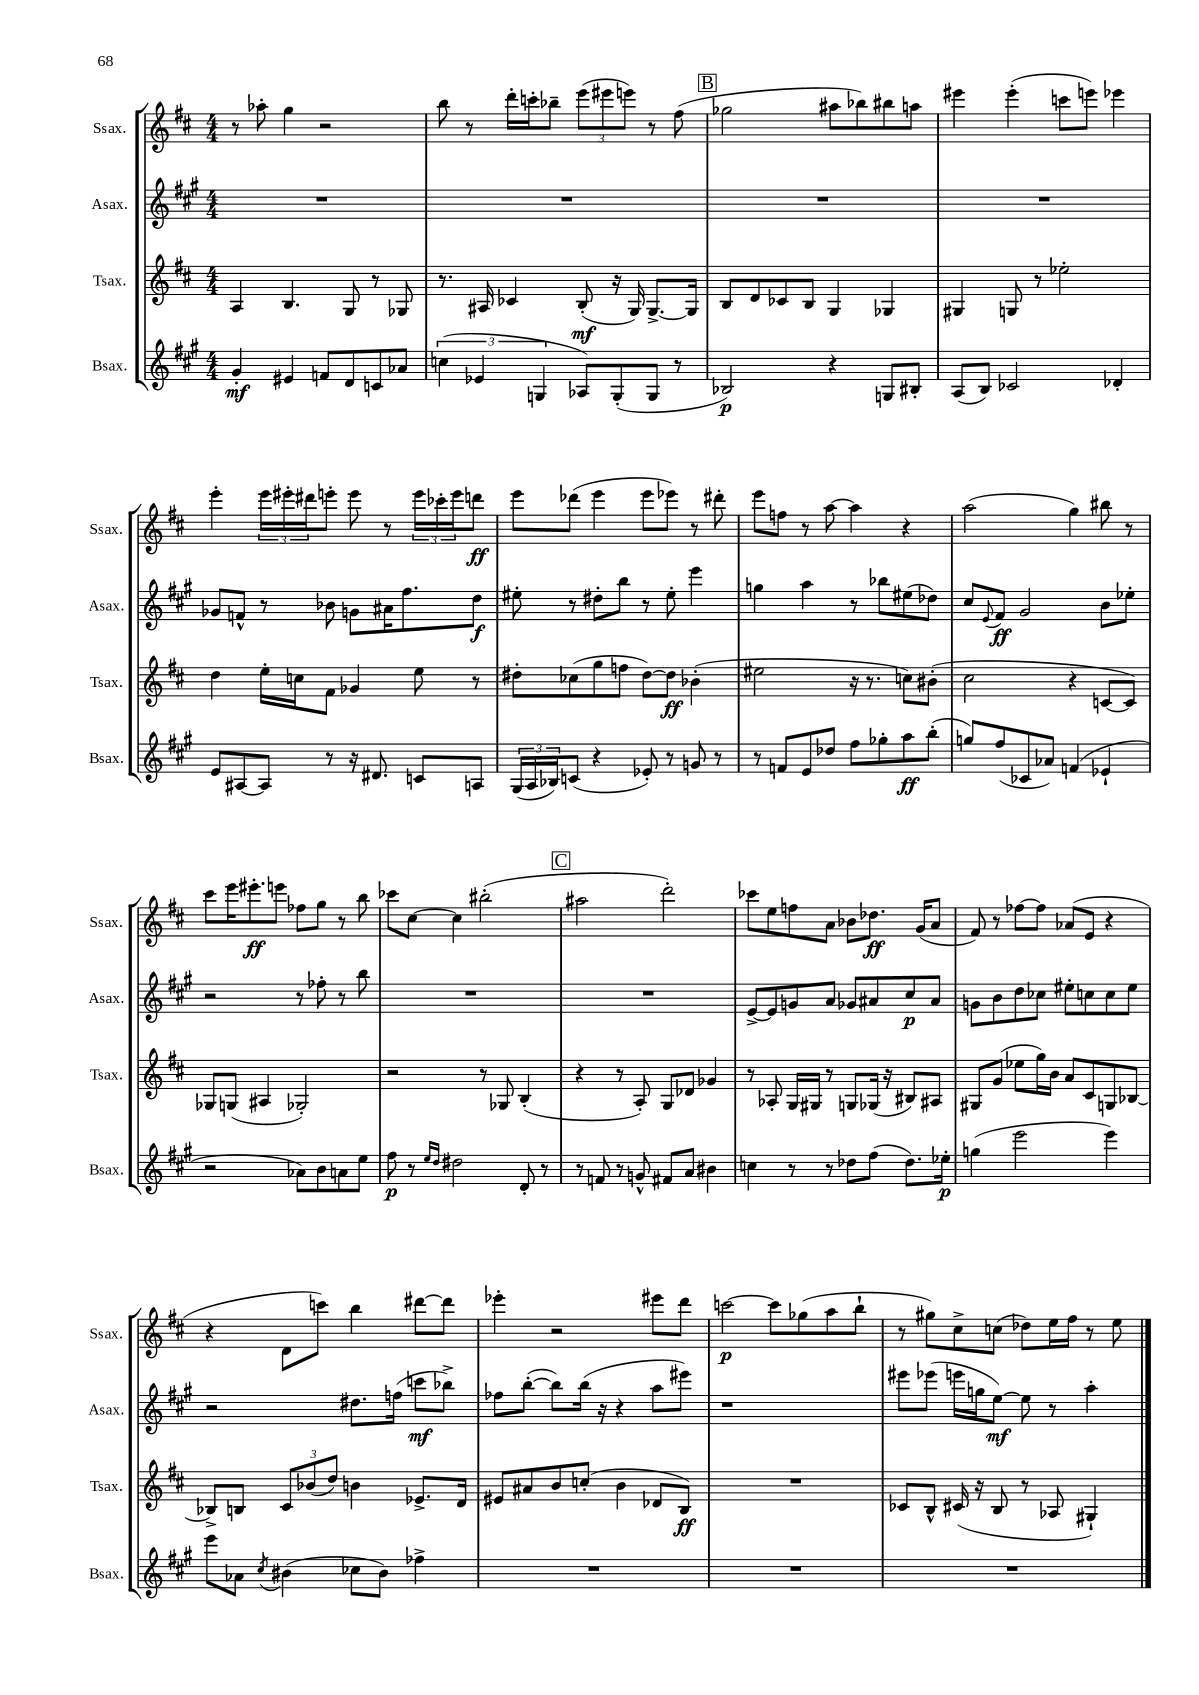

**kern	**kern	**kern	**kern
*staff4	*staff3	*staff2	*staff1
*clefG2	*clefG2	*clefG2	*clefG2
*k[f#c#g#]	*k[f#c#]	*k[f#c#g#]	*k[f#c#]
*M4/4	*M4/4	*M4/4	*M4/4
4g#'/	4A/	1r	8r
.	.	.	8aa-'\
4e#/	4.B/	.	4gg\
8f/L	.	.	2r
8d/	8G/	.	.
8c/	8r	.	.
8a-/J	8G-/	.	.
=	=	=	=
(6cc\	8.r	1r	8bb\
.	.	.	8r
6e-/	.	.	.
.	16A#/	.	.
.	4c-/	.	16ddd'\LL
.	.	.	16ccc'\J
6G/	.	.	.
.	.	.	8bb-~\J
8A-/L)	(8B'/	.	(12eee\L
.	.	.	12eee#\
(8G'/	16r	.	.
.	.	.	12eee\J)
.	16G/)	.	.
8G/J	[8.G^/L	.	8r
8r	.	.	(8ff#\
.	16G/]Jk	.	.
=	=	=	=
2B-/)	8B/L	1r	2gg-\
.	8d/	.	.
.	8c-/	.	.
.	8B/J	.	.
4r	4G/	.	8aa#\L
.	.	.	8bb-\)
8G/L	4G-/	.	8bb#\
8B#'/J	.	.	8aa\J
=	=	=	=
(8A/L	4G#/	1r	4eee#\
8B/J)	.	.	.
2c-/	8G/	.	(4eee#'\
.	8r	.	.
.	2ee-'\	.	8ccc\L
.	.	.	8eee\J)
4d-'/	.	.	4eee-\
=	=	=	=
8e/L	4dd\	8g-/L	4eee'\
[8A#/	.	8f^^/J	.
8A#/]J	16ee'\LL	8r	24eee\LL
.	.	.	24eee#'\
.	16cc\J	.	.
.	.	.	24ddd#\J
8r	8f#\J	8b-\	8eee'\J
16r	4g-/	8g\L	8eee\
8.d#/	.	.	.
.	.	16a#\K	8r
.	.	8.ff#\	.
8c/L	8ee\	.	24eee\LL
.	.	.	24ccc-'\
.	.	.	24eee\J
8A/J	8r	8dd\J	8ddd\J
=	=	=	=
(24G#/LL	8dd#'\L	8ee#'\	8eee\L
24A/	.	.	.
24B-/J)	.	.	.
(8c/J	(8cc-\	8r	(8ddd-\J
4r	8gg\	8dd#'\L	4eee\
.	8ff\J	8bb\J	.
8e-'/)	[8dd#\L)	8r	8eee\L
8r	8dd#\]J	8ee#'\	8eee-\J)
8g/	(4b-'\	4eee\	8r
8r	.	.	8ddd#'\
=	=	=	=
8r	2ee#\	4gg\	8eee\L
8f/L	.	.	8ff\J
8e/	.	4aa\	8r
8dd-/J	.	.	[8aa\
8ff#\L	16r	8r	4aa\]
.	8.r	.	.
8gg-'\	.	8bb-\L	.
8aa\	8cc\L)	(8ee#\	4r
(8bb'\J	(8b#'\J	8dd-\J)	.
=	=	=	=
8gg/L)	2cc#\	8cc#/L	(2aa\
.	.	8qqe/	.
(8ff#/	.	8f#/J	.
8c-/	.	2g#/	.
8a-/J)	.	.	.
(4f/	4r	.	4gg\)
4e-`/	[8c/L	8b\L	8bb#\
.	8c/]J)	8ee-'\J	8r
=	=	=	=
2r	8G-/L	2r	8ccc#\L
.	(8G/J	.	16eee\K
.	.	.	8.eee#'\
.	4A#/	.	.
.	.	.	8eee\J
8a-\L)	2G-'/)	8r	8ff-\L
8b\	.	8ff-'\	8gg\J
8a\	.	8r	8r
8ee\J	.	8bb\	8bb\
=	=	=	=
8ff#\	2r	1r	8ccc-\L
8r	.	.	[8cc#\J
16qqee/LL	.	.	.
16qqdd/JJ	.	.	.
2dd#\	.	.	4cc#\]
.	8r	.	(2bb#'\
.	8G-/	.	.
8d'/	(4B'/	.	.
8r	.	.	.
=	=	=	=
8r	4r	1r	2aa#\
8f/	.	.	.
8r	8r	.	.
8g^^/	8A'/)	.	.
8f#/L	8G/L	.	2ddd'\)
8a/J	8d-/J	.	.
4b#\	4g-/	.	.
=	=	=	=
4cc\	8r	[8e^/L	8ccc-\L
.	8A-'/	8e/]	8ee\
8r	16G/LL	8g/	8ff\
.	16G#/JJ	.	.
8r	8r	8a/J	8a\J
8dd-\L	8G/L	8g-/L	8b-\L
(8ff#\J	(16G-/Jk	8a#/	8.dd-\J
.	16r	.	.
8.dd-\L)	8B#/L)	8cc#/	.
.	.	.	(16g/LK
.	8A#/J	8a#/J	8a/J
16ee-'\Jk	.	.	.
=	=	=	=
(4gg\	8G#/L	8g\L	8f#/)
.	(8g/J	8b\	8r
2eee\	8ee-\L	8dd\	[8ff-\L
.	16gg\L)	8cc-\J	8ff-\]J
.	16b\JJ	.	.
.	8a/L	8ee#'\L	(8a-/L
.	8c#/	8cc\	8e/J
4eee\)	8G/	8cc\	4r
.	[8B-/J	8ee#\J	.
=	=	=	=
8eee\L	8B-^/]L	2r	4r
8a-\J	8B/J	.	.
8qcc#/	.	.	.
(4b#\	12c#/L	.	8d\L
.	(12b-/	.	.
.	.	.	8ccc\J)
.	12dd/J)	.	.
8cc-\L	4b\	8.dd#\L	4bb\
8b#\J)	.	.	.
.	.	(16ff\Jk	.
4ff-^\	8.e-^/L	8ccc\L	[8ddd#\L
.	.	8bb-^\J)	8ddd#\]J
.	16d/Jk	.	.
=	=	=	=
1r	8e#/L	8ff-\L	4eee-'\
.	8a#/	([8bb'\J	.
.	8b/	8bb\]L)	2r
.	(8cc'/J	(16bb\Jk	.
.	.	16r	.
.	4b\	4r	.
.	8d-/L	8aa\L	8eee#\L
.	8B/J)	8eee#\J)	8ddd\J
=	=	=	=
1r	1r	1r	[2ccc\
.	.	.	8ccc\]L
.	.	.	(8gg-\
.	.	.	8aa\
.	.	.	8bb`\J
=	=	=	=
1r	8c-/L	8eee#\L	8r
.	8B^^/J	(8eee-\J	8gg#\L)
.	(16c#/	16eee\LL	8cc#^\
.	16r	16gg\J	.
.	8B/	[8ee\J)	(8cc\J
.	8r	8ee\]	8dd-\L)
.	8A-/	8r	16ee\L
.	.	.	16ff#\JJ
.	4G#`/)	4aa'\	8r
.	.	.	8ee\
==	==	==	==
*-	*-	*-	*-
